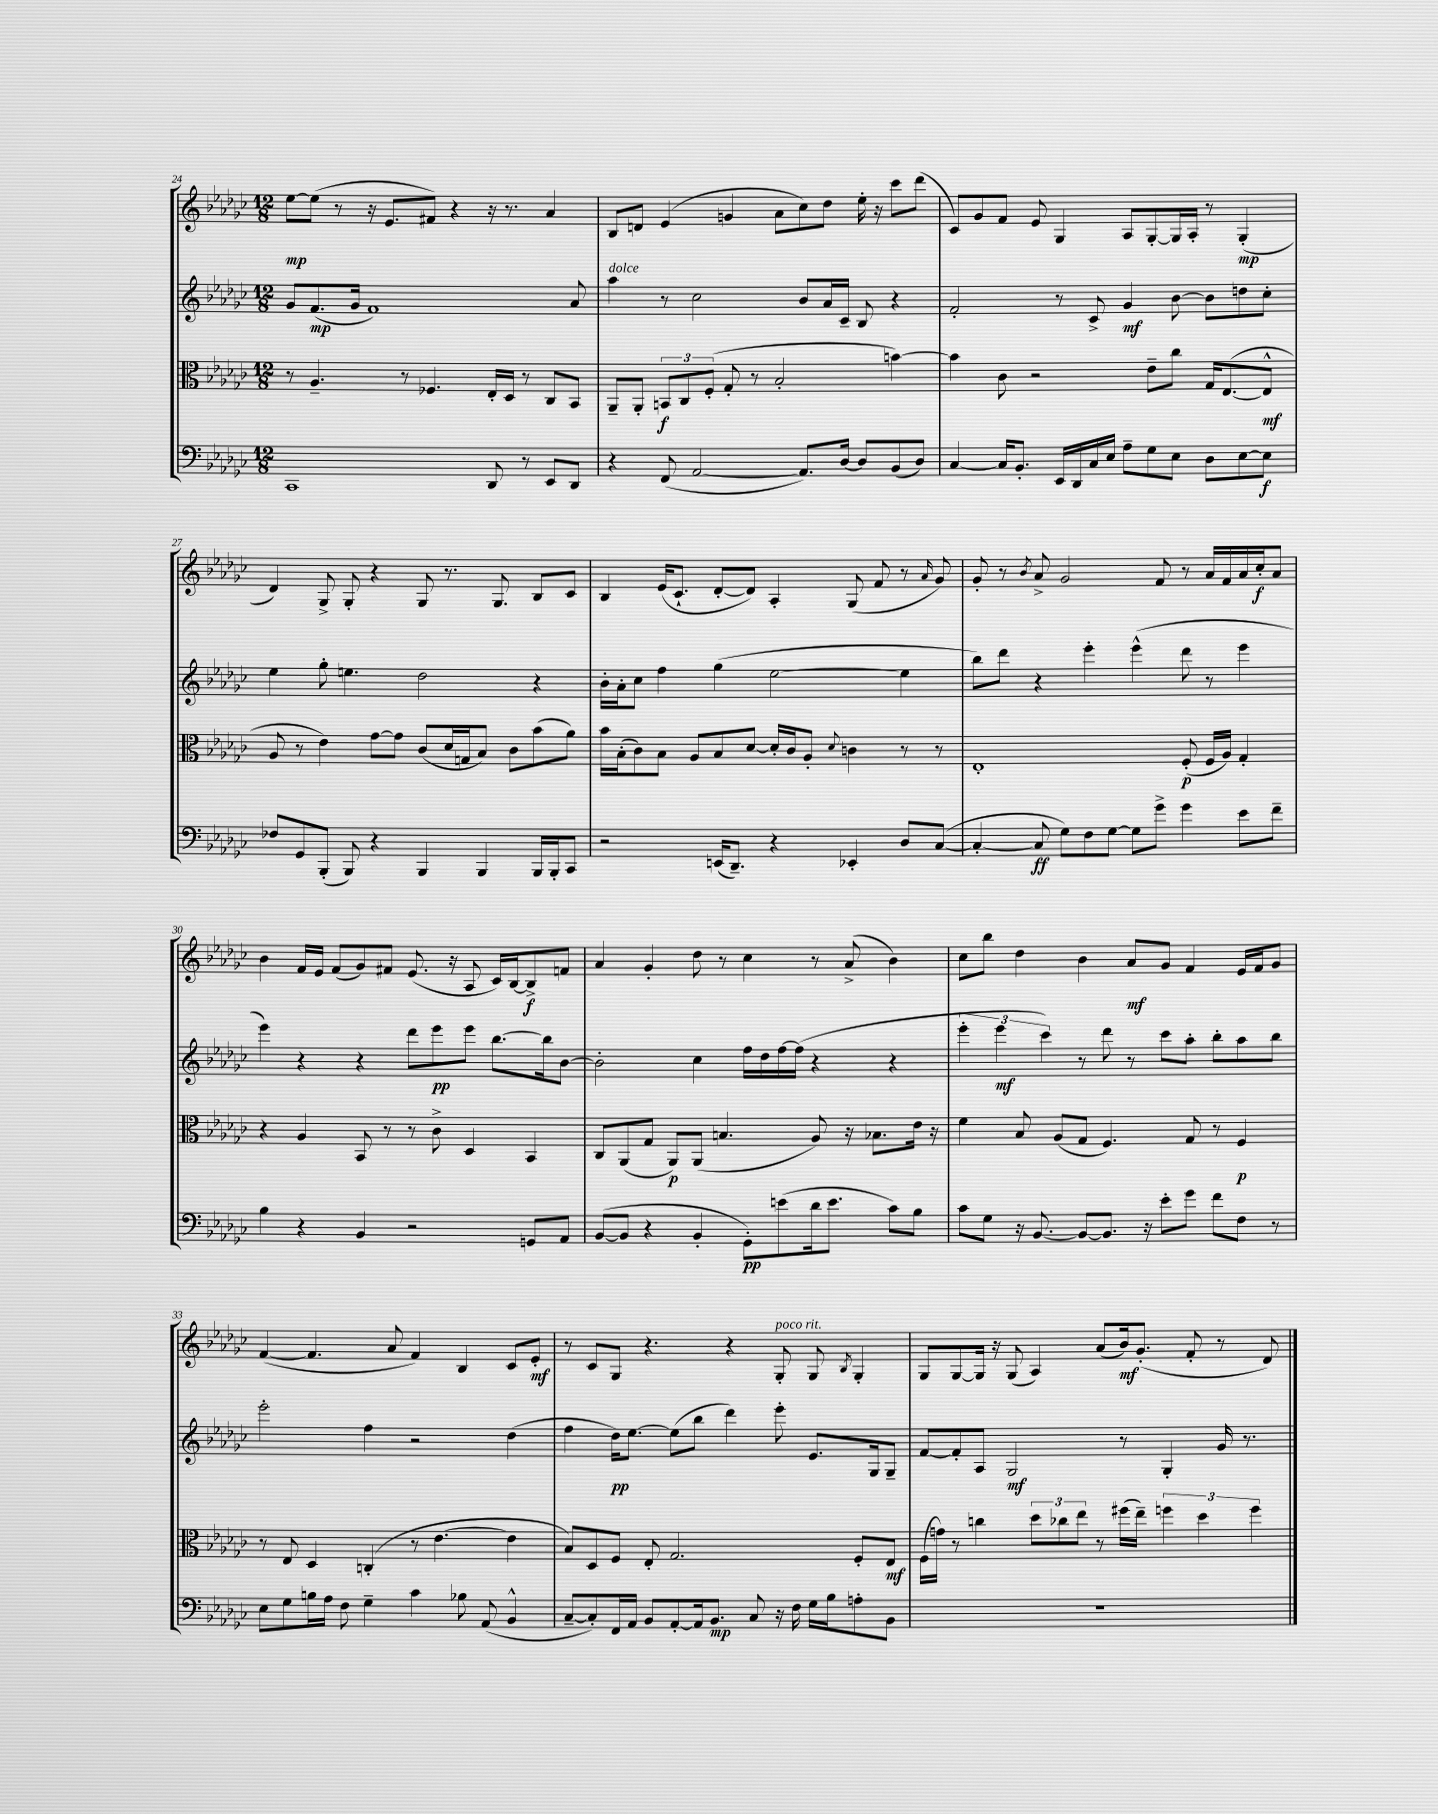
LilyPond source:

<<
\new StaffGroup <<
\new Staff = "s0" {
    \clef treble \key ges \major \numericTimeSignature \time 12/8
    \autoBeamOff ees''8[~\mp ees''8]( r8 r16 ees'8.[ fis'8]) r4 r16 r8. aes'4 |
    bes8[ d'8] ees'4( g'4 aes'8[ ces''8) des''8] ees''16-. r16 ces'''8[ des'''8]( |
    ces'8[) ges'8 f'8] ees'8 ges4 aes8[ ges8~-. ges16 aes16]-. r8 ges4-.\mp( |
    des'4) ges8-> ges8-. r4 ges8 r8. ges8. bes8[ ces'8] |
    bes4 ees'16[( ces'8.]-! des'8[~-. des'8]) aes4-. ges8( f'8 r8 \grace { aes'16 } ges'8) |
    ges'8-. r8 \acciaccatura { bes'8 } aes'8-> ges'2 f'8 r8 aes'16[ f'16 aes'16 ces''16-.\f aes'8] |
    bes'4 f'16[ ees'16] f'8[( ges'8) fis'8] ees'8.( r16 aes8 ces'16[) bes16~ bes8->\f f'8] |
    aes'4 ges'4-. des''8 r8 ces''4 r8 aes'8->( bes'4) |
    ces''8[ bes''8] des''4 bes'4 aes'8[\mf ges'8] f'4 ees'16[ f'16 ges'8] |
    f'4~( f'4. aes'8 f'4) bes4 ces'8[ ees'8]-.\mf |
    r8 ces'8[ ges8] r4. r4 ges8-.^\markup { \italic "poco rit." } ges8 \acciaccatura { bes8 } ges4-. |
    ges8[ ges8~ ges16] r16 ges8( aes4) aes'8[( bes'16\mf) ges'8.]-.( f'8-. r8 des'8) \bar "|." |
}
\new Staff = "s1" {
    \clef treble \key ges \major \numericTimeSignature \time 12/8
    \autoBeamOff ges'8[ f'8.\mp( ges'16] f'1) aes'8 |
    aes''4^\markup { \italic "dolce" } r8 ces''2 bes'8[ aes'16 ces'16]-- bes8 r4 |
    f'2-. r8 ces'8-> ges'4\mf bes'8~ bes'8[ d''8 ces''8]-. |
    ees''4 ges''8-. e''4. des''2 r4 |
    bes'16[-. aes'16-. ces''8] f''4 ges''4( ees''2~ ees''4 |
    bes''8[) des'''8] r4 ees'''4-. ees'''4-^( des'''8 r8 ees'''4 |
    ees'''4) r4 r4 des'''8[ ees'''8\pp ees'''8] bes''8.[~ bes''16 bes'8]~ |
    bes'2-. ces''4 f''16[ des''16 f''16~ f''16]( r4 r4 |
    \tuplet 3/2 { ees'''4-. ees'''4\mf ces'''4) } r8 des'''8 r8 ces'''8[ aes''8]-. bes''8[-. aes''8 bes''8] |
    ees'''2-. f''4 r2 des''4( |
    f''4 des''16[\pp) ees''8.]~ ees''8[( bes''8] des'''4) ees'''8-. ees'8.[ ges16 ges8]-- |
    f'8[~ f'8-. aes8] ges2\mf r8 ges4-. ges'16 r8. \bar "|." |
}
\new Staff = "s2" {
    \clef alto \key ges \major \numericTimeSignature \time 12/8
    \autoBeamOff r8 aes4.-- r8 fes4. ees16[-. des16] r8 ces8[ bes,8] |
    aes,8[-- aes,8]-. \tuplet 3/2 { b,8[\f ces8 f8]-.( } ges8-. r8 bes2-. b'4~) |
    b'4 ces'8 r2 ees'8[-- ces''8] ges16[ ees8.~( ees8]-^\mf |
    aes8 r8 ees'4) ges'8[~ ges'8] ces'8[( des'16 g16 bes8]) ces'8[ bes'8( aes'8]) |
    bes'16[ bes16-.( ces'8) bes8] aes8[ bes8 des'8]~ des'16[-. ces'16 aes8]-. \appoggiatura { des'8 } c'4 r8 r8 |
    ees1-. f8-.\p( f16[ aes16]) ges4-. |
    r4 aes4 bes,8 r8 r8 ces'8-> des4 bes,4 |
    ces8[ aes,8( ges8] aes,8[\p) aes,8]( b4. aes8) r16 bes8.[ ees'16] r16 |
    f'4 bes8 aes8[( ges8] f4.) ges8 r8 f4\p |
    r8 ees8 des4 c4-.( r8 ees'4.~ ees'4 |
    bes8[) des8 f8] ees8-. ges2. f8[-. ees8]\mf |
    f16[( g'16]) r8 c''4 \tuplet 3/2 { des''8[ ces''8 ees''8] } r8 fis''16[( ees''16]--) \tuplet 3/2 { f''4 des''4 f''4 } \bar "|." |
}
\new Staff = "s3" {
    \clef bass \key ges \major \numericTimeSignature \time 12/8
    \autoBeamOff ces,1 des,8 r8 ees,8[ des,8] |
    r4 f,8( aes,2~ aes,8.[) des16]~ des8[ bes,8( des8]) |
    ces4~ ces16[ bes,8.]-. ees,16[ des,16 ces16 ees16] aes8[-- ges8 ees8] des8[ ees8~ ees8]\f |
    fes8[ ges,8 bes,,8]-.( bes,,8) r4 bes,,4 bes,,4 bes,,16[ bes,,16-. ces,8] |
    r2 e,16[( des,8.]--) r4 ees,4-. des8[ ces8]~( |
    ces4~-. ces8\ff ges8[) f8 ges8]~ ges8[ ges'8]-> ges'4 ees'8[ f'8]-- |
    bes4 r4 bes,4 r2 g,8[ aes,8] |
    bes,8[~( bes,8] r4 bes,4-. ges,8[-.\pp) e'8( des'16 e'8.] ces'8[) bes8] |
    ces'8[ ges8] r16 bes,8.~ bes,8[~ bes,8.] r16 ees'8[-. ges'8] f'8[ f8] r8 |
    ees8[ ges8 b16 aes16] f8 ges4-- ces'4 bes8 aes,8( bes,4-^ |
    ces8[~-- ces8-.) f,16 aes,16] bes,8[ aes,8~-. aes,16 bes,8.]\mp ces8 r16 f16 ges16[ bes16 a8-. bes,8] |
    R1. \bar "|." |
}
>>
>>
\layout { \context { \Score currentBarNumber = #24 } }
